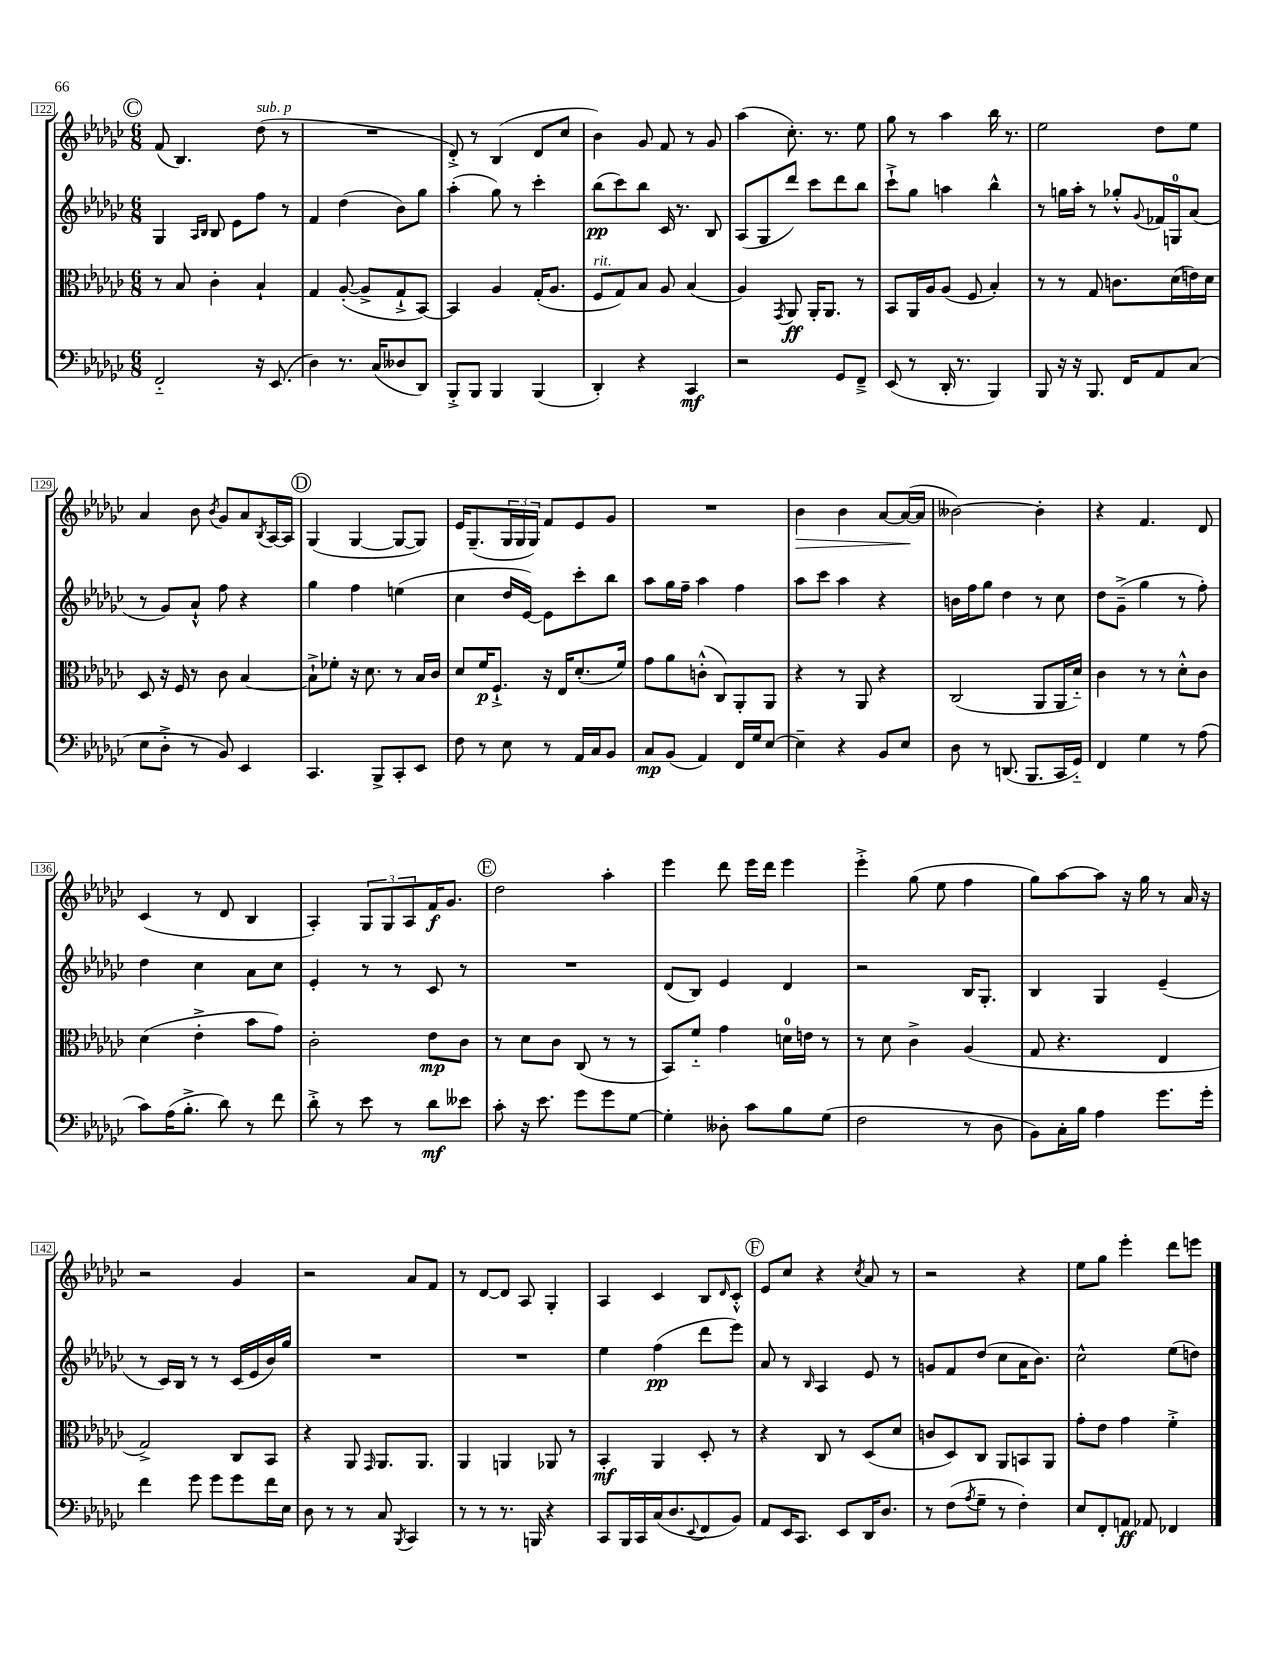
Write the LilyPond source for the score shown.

<<
\new StaffGroup <<
\new Staff = "s0" {
    \clef treble \key ges \major \numericTimeSignature \time 6/8
    \mark \markup { \circle "C" } f'8( bes4.) des''8^\markup { \italic "sub. p" }( r8 |
    R2. |
    des'8-.->) r8 bes4( des'8 ces''8 |
    bes'4) ges'8 f'8 r8 ges'8 |
    aes''4( ces''8.-.) r8. ees''8 |
    ges''8 r8 aes''4 bes''16 r8. |
    ees''2 des''8 ees''8 |
    aes'4 bes'8 \acciaccatura { bes'8 } ges'8 aes'8 \acciaccatura { bes8 } aes16~ aes16 |
    \mark \markup { \circle "D" } ges4( ges4~ ges8~ ges8) |
    ees'16 ges8.--( \tuplet 3/2 { ges16 ges16 ges16) } f'8 ees'8 ges'8 |
    R2. |
    bes'4\> bes'4 aes'8~ aes'16~\!( aes'16 |
    beses'2~) beses'4-. |
    r4 f'4. des'8 |
    ces'4( r8 des'8 bes4 |
    aes4-.) \tuplet 3/2 { ges8 ges8 aes8 } f'16\f ges'8. |
    \mark \markup { \circle "E" } des''2 aes''4-. |
    ees'''4 des'''8 ees'''16 des'''16 ees'''4 |
    ees'''4-.-> ges''8( ees''8 f''4 |
    ges''8) aes''8~ aes''8 r16 ges''16 r8 aes'16 r16 |
    r2 ges'4 |
    r2 aes'8 f'8 |
    r8 des'8~ des'8 aes8 ges4-. |
    aes4 ces'4 bes8 \grace { des'16 } ces'8-.-^ |
    \mark \markup { \circle "F" } ees'8 ces''8 r4 \acciaccatura { ces''8 } aes'8 r8 |
    r2 r4 |
    ees''8 ges''8 ees'''4-. des'''8 e'''8 \bar "|." |
}
\new Staff = "s1" {
    \clef treble \key ges \major \numericTimeSignature \time 6/8
    \mark \markup { \circle "C" } ges4 \grace { aes16 bes16 } bes8 ees'8 f''8 r8 |
    f'4 des''4( bes'8) ges''8 |
    aes''4-.( ges''8) r8 ces'''4-. |
    bes''8\pp( ces'''8) bes''8 ces'16 r8. bes8 |
    aes8( ges8 des'''8) ces'''8 des'''8 bes''8 |
    ces'''8-!-> ges''8 a''4 bes''4-^ |
    r8 g''16 aes''16-. r8 ges''8-.-^ \appoggiatura { ges'8 } fes'16 g16-0 aes'8( |
    r8 ges'8) aes'8-!-^ f''8 r4 |
    \mark \markup { \circle "D" } ges''4 f''4 e''4( |
    ces''4 des''16 ees'16~) ees'8 ces'''8-. bes''8 |
    aes''8 ges''16 f''16-- aes''4 f''4 |
    aes''8 ces'''8 aes''4 r4 |
    b'16 f''16 ges''8 des''4 r8 ces''8 |
    des''8 ges'8--->( ges''4 r8 f''8-.) |
    des''4 ces''4 aes'8 ces''8 |
    ees'4-. r8 r8 ces'8 r8 |
    \mark \markup { \circle "E" } R2. |
    des'8( bes8) ees'4 des'4 |
    r2 bes16 ges8.-. |
    bes4 ges4 ees'4--( |
    r8 ces'16) bes16 r8 r8 ces'16( ees'16 bes'16) ges''16 |
    R2. |
    R2. |
    ees''4 f''4\pp( des'''8 ees'''8) |
    \mark \markup { \circle "F" } aes'8 r8 \grace { bes16 } aes4 ees'8 r8 |
    g'8 f'8 des''8( ces''8 aes'16 bes'8.) |
    ces''2-^ ees''8( d''8) \bar "|." |
}
\new Staff = "s2" {
    \clef alto \key ges \major \numericTimeSignature \time 6/8
    \mark \markup { \circle "C" } r8 bes8 ces'4-. bes4-! |
    ges4 aes8~-.( aes8-> ges8-!-> bes,8~) |
    bes,4 aes4 ges16-.( aes8. |
    f8^\markup { \italic "rit." } ges8) bes8 aes8 bes4( |
    aes4) \acciaccatura { ges,8 } aes,8\ff aes,16-. aes,8. r8 |
    bes,8 aes,16 aes16 aes8( f8 bes4-.) |
    r8 r8 ges8 c'8. des'16( e'16) des'16 |
    des8 r16 f16 r8 ces'8 bes4~ |
    \mark \markup { \circle "D" } bes8-!-> fes'8-. r16 des'8. r8 bes16 ces'16 |
    des'8 f'16\p f8.-!-> r16 ees16 des'8.-.( f'16) |
    ges'8 aes'8 c'8-.-^( ces8) aes,8-. aes,8 |
    r4 r8 aes,8 r4 |
    ces2( aes,8 aes,16 des'16-_) |
    ces'4 r8 r8 des'8-.-^ ces'8 |
    des'4( ees'4-.-> bes'8 ges'8) |
    ces'2-. ees'8\mp ces'8 |
    \mark \markup { \circle "E" } r8 des'8 ces'8 ces8( r8 r8 |
    bes,8) f'8-_ ges'4 d'16-0 e'16 r8 |
    r8 des'8 ces'4-> aes4( |
    ges8 r4. ees4 |
    ges2->) ces8 bes,8 |
    r4 aes,8 \grace { ges,16 } aes,8. aes,8. |
    aes,4 a,4 aes,8 r8 |
    bes,4-.\mf aes,4 des8-. r8 |
    \mark \markup { \circle "F" } r4 ces8 r8 des8( des'8 |
    c'8 des8) ces8 aes,8 b,8 aes,8 |
    ges'8-. ees'8 ges'4 f'4-.-> \bar "|." |
}
\new Staff = "s3" {
    \clef bass \key ges \major \numericTimeSignature \time 6/8
    \mark \markup { \circle "C" } f,2-_ r16 ees,8.( |
    des4) r8. ces16( deses8 des,8) |
    bes,,8-.-> bes,,8 bes,,4 bes,,4( |
    des,4-.) r4 ces,4\mf |
    r2 ges,8 f,8---> |
    ees,8( r8 des,16-. r8. bes,,4) |
    bes,,8 r16 r16 bes,,8. f,16 aes,8 ces8( |
    ees8 des8-.-> r8 bes,8) ees,4 |
    \mark \markup { \circle "D" } ces,4. bes,,8-> ces,8-. ees,8 |
    f8 r8 ees8 r8 aes,16 ces16 bes,8 |
    ces8\mp bes,8( aes,4) f,16 ges16 ees8~ |
    ees4-- r4 bes,8 ees8 |
    des8 r8 d,8.( bes,,8. ces,16 ges,16-_) |
    f,4 ges4 r8 aes8( |
    ces'8) aes16( bes8.-.-> des'8) r8 f'8 |
    des'8-.-> r8 ees'8 r8 des'8\mf eeses'8 |
    \mark \markup { \circle "E" } ces'8-. r16 ees'8. ges'8 ges'8 ges8~ |
    ges4-. deses8-. ces'8 bes8 ges8( |
    f2 r8 des8 |
    bes,8) ces16-. bes16 aes4 ges'8. ges'16-. |
    f'4 ges'8 ges'8 ges'8 f'16 ees16 |
    des8 r8 r8 ces8 \acciaccatura { bes,,8 } ces,4 |
    r8 r8 r8. b,,16 r4 |
    ces,8 bes,,16 ces,16 ces16( des8. \appoggiatura { ees,8 } f,8 bes,8) |
    \mark \markup { \circle "F" } aes,8 ees,16 ces,8. ees,8 des,16 des8. |
    r8 f8( \acciaccatura { aes8 } ges8-- r8 f4-.) |
    ees8 f,8-. a,8\ff aes,8 fes,4 \bar "|." |
}
>>
>>
\layout { \context { \Score currentBarNumber = #122 \override BarNumber.stencil = #(make-stencil-boxer 0.1 0.3 ly:text-interface::print) } }
